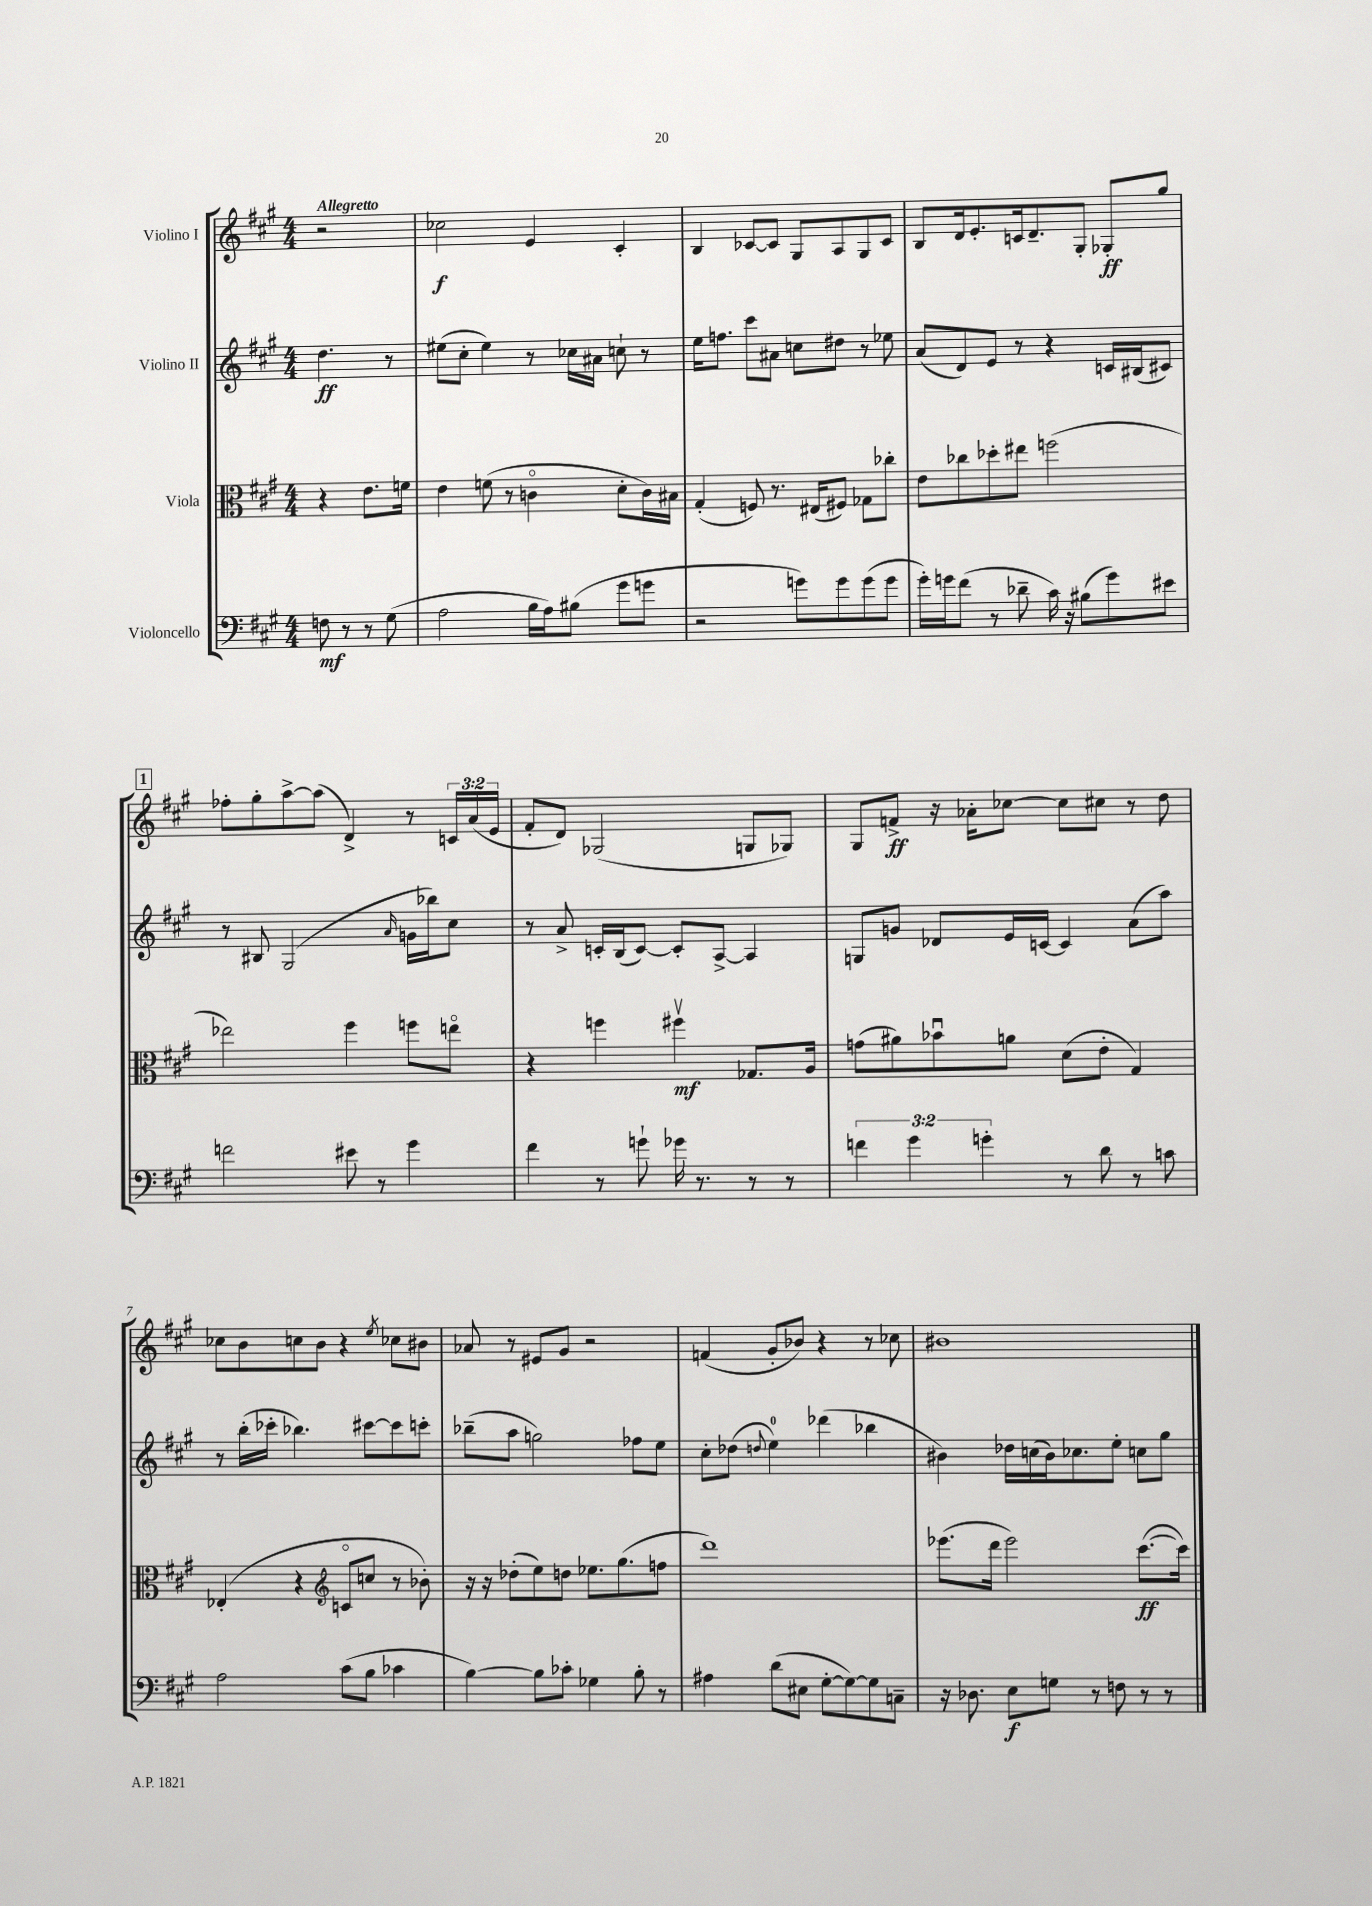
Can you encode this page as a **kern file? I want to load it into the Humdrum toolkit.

**kern	**dynam	**kern	**dynam	**kern	**dynam	**kern	**dynam
*part4	*part4	*part3	*part3	*part2	*part2	*part1	*part1
*staff4	*staff4	*staff3	*staff3	*staff2	*staff2	*staff1	*staff1
*I"Violoncello	*	*I"Viola	*	*I"Violino II	*	*I"Violino I	*
*clefF4	*	*clefC3	*	*clefG2	*	*clefG2	*
*k[f#c#g#]	*	*k[f#c#g#]	*	*k[f#c#g#]	*	*k[f#c#g#]	*
*M4/4	*	*M4/4	*	*M4/4	*	*M4/4	*
=	=	=	=	=	=	=	=
!	!	!	!	!	!	!LO:TX:a:B:t=Allegretto	!
8Fn\	mf	4r	.	4.dd\	ff	2r	.
8r	.	.	.	.	.	.	.
8r	.	8.e\L	.	.	.	.	.
(8G#\	.	.	.	8r	.	.	.
.	.	16fn\Jk	.	.	.	.	.
=1	=1	=1	=1	=1	=1	=1	=1
2A\	.	4e\	.	(8ee#X\L	.	2cc-X\	f
.	.	.	.	8cc#'\J	.	.	.
.	.	(8fn\	.	4ee#\)	.	.	.
.	.	8r	.	.	.	.	.
16B\LL	.	4cn\	.	8r	.	4e/	.
16A\J)	.	.	.	.	.	.	.
(8B#X\J	.	.	.	16cc-X\LL	.	.	.
.	.	.	.	16a#X\JJ	.	.	.
8g#\L	.	8d'\L	.	8ccn`\	.	4c#'/	.
8gn\J	.	16c\L)	.	8r	.	.	.
.	.	16B#X\JJ	.	.	.	.	.
=2	=2	=2	=2	=2	=2	=2	=2
2r	.	(4G#'/	.	16ee\KL	.	4B/	.
.	.	.	.	8.ffn\J	.	.	.
.	.	8Fn/)	.	8ccc#\L	.	[8c-X/L	.
.	.	8.r	.	8a#X\J	.	8c-/J]	.
8gn\L)	.	.	.	8ccn\L	.	8G#/L	.
.	.	(16E#X/KL	.	.	.	.	.
8g\	.	8F#X/J)	.	8dd#X\J	.	8A/	.
(8g\	.	8G-X\L	.	8r	.	8G#/	.
8g\J	.	8cc-X'\J	.	8ee-X\	.	8c-/J	.
=3	=3	=3	=3	=3	=3	=3	=3
16g#'\LL)	.	8e\L	.	(8a/L	.	8B/L	.
16gn\J	.	.	.	.	.	.	.
(8f#\J	.	8cc-X\	.	8d/)	.	16d/k	.
.	.	.	.	.	.	8.e'/	.
8r	.	8dd-X'\	.	8e/J	.	.	.
8d-X~\	.	8ee#X\J	.	8r	.	16cn/k	.
.	.	.	.	.	.	8.d~/	.
16c#\)	.	(2ffn\	.	4r	.	.	.
16r	.	.	.	.	.	.	.
(8B#X\L	.	.	.	.	.	8G#'/J	.
8g\)	.	.	.	16cn/LL	.	8G-X'/L	ff
.	.	.	.	(16B#X/J	.	.	.
8e#X\J	.	.	.	8c#X/J)	.	8gg#/J	.
!!LO:LB:g=z
!!LO:REH:place=s1:t=1
=4	=4	=4	=4	=4	=4	=4	=4
2fn\	.	2ee-X\)	.	8r	.	8ff-X'\L	.
.	.	.	.	8B#X/	.	8gg#'\	.
.	.	.	.	(2G#/	.	[8aa^\	.
.	.	.	.	.	.	(8aa\J]	.
8e#X\	.	4ff#\	.	.	.	4d^/)	.
8r	.	.	.	.	.	.	.
.	.	.	.	16qqa/	.	.	.
4g#\	.	8ffn\L	.	16gn\LL	.	8r	.
.	.	.	.	16bb-X\J)	.	.	.
.	.	8een\J	.	8cc#\J	.	24cn/LL	.
.	.	.	.	.	.	(24a/	.
.	.	.	.	.	.	24e/JJ	.
=5	=5	=5	=5	=5	=5	=5	=5
4f#\	.	4r	.	8r	.	8f#'/L	.
.	.	.	.	8a^/	.	8d/J)	.
8r	.	4ffn\	.	16cn'/LL	.	(2G-X/	.
.	.	.	.	(16B/J	.	.	.
8gn`\	.	.	.	[8c/J)	.	.	.
16g-X\	.	4ff#Xv\	mf	8c'/L]	.	.	.
8.r	.	.	.	.	.	.	.
.	.	.	.	[8A^/J	.	.	.
8r	.	8.G-X/L	.	4A/]	.	8Gn/L	.
8r	.	.	.	.	.	8G-X/J)	.
.	.	16A/Jk	.	.	.	.	.
=6	=6	=6	=6	=6	=6	=6	=6
6fn\	.	(8gn\L	.	8Gn/L	.	8G#/L	.
.	.	8a#X\)	.	8gn/J	.	8fn^/J	ff
6g#\	.	.	.	.	.	.	.
.	.	8b-Xu\	.	8d-X/L	.	16r	.
.	.	.	.	.	.	16a-X'\KL	.
6gn'\	.	.	.	.	.	.	.
.	.	8an\J	.	16e/L	.	[8cc-X\J	.
.	.	.	.	[16cn/JJ	.	.	.
8r	.	(8d\L	.	4c/]	.	8cc-\L]	.
8d\	.	8e'\J	.	.	.	8cc#X\J	.
8r	.	4G#/)	.	(8a\L	.	8r	.
8cn\	.	.	.	8aa\J)	.	8dd\	.
!!LO:LB:g=z
=7	=7	=7	=7	=7	=7	=7	=7
2A\	.	(4E-X'/	.	8r	.	8cc-X\L	.
.	.	.	.	(16bb'\LL	.	8b\	.
.	.	.	.	16ccc-X'\JJ	.	.	.
.	.	4r	.	4.bb-X\)	.	8ccn\	.
.	.	.	.	.	.	8b\J	.
*	*	*clefG2	*	*	*	*	*
(8c#\L	.	8cn/L	.	.	.	4r	.
8B\J	.	8ccn/J	.	[8ccc#X\L	.	.	.
.	.	.	.	.	.	8qee/	.
4c-X\	.	8r	.	8ccc#\]	.	8cc-X\L	.
.	.	8b-X'\)	.	8cccn'\J	.	8b#X\J	.
=8	=8	=8	=8	=8	=8	=8	=8
[4B\)	.	16r	.	(8bb-X~\L	.	8a-X/	.
.	.	16r	.	.	.	.	.
.	.	(8dd-X'\L	.	8aa\J	.	8r	.
8B\L]	.	8ee\)	.	2ggn\)	.	8e#X/L	.
8c-X'\J	.	8ddn\J	.	.	.	8g#/J	.
4G-X\	.	8.ee-X\L	.	.	.	2r	.
.	.	(8.gg#\	.	.	.	.	.
8B'\	.	.	.	8ff-X\L	.	.	.
8r	.	8ffn\J	.	8ee\J	.	.	.
=9	=9	=9	=9	=9	=9	=9	=9
4A#X\	.	1ddd)	.	8cc#'\L	.	(4fn/	.
.	.	.	.	(8dd-X\J	.	.	.
.	.	.	.	8qqddn/	.	.	.
(8d\L	.	.	.	4ee\)	.	8g#'/L	.
8E#X\J	.	.	.	.	.	8b-X/J)	.
[8G#'\L	.	.	.	(4ddd-X\	.	4r	.
8G#\_)	.	.	.	.	.	.	.
8G#\]	.	.	.	4bb-X\	.	8r	.
8Cn~\J	.	.	.	.	.	8cc-X\	.
=10	=10	=10	=10	=10	=10	=10	=10
16r	.	(8.eee-X\L	.	4b#X\)	.	1b#X	.
8.D-X\	.	.	.	.	.	.	.
.	.	16ddd\Jk	.	.	.	.	.
8E\L	f	2eee-\)	.	16dd-X\LL	.	.	.
.	.	.	.	(16ccn\	.	.	.
8Gn\J	.	.	.	16b#\J)	.	.	.
.	.	.	.	8.cc-X\	.	.	.
8r	.	.	.	.	.	.	.
8Fn\	.	.	.	8ee'\J	.	.	.
8r	.	([8.ccc#\L	ff	8ccn\L	.	.	.
8r	.	.	.	8gg#\J	.	.	.
.	.	16ccc#\Jk])	.	.	.	.	.
==	==	==	==	==	==	==	==
*-	*-	*-	*-	*-	*-	*-	*-
